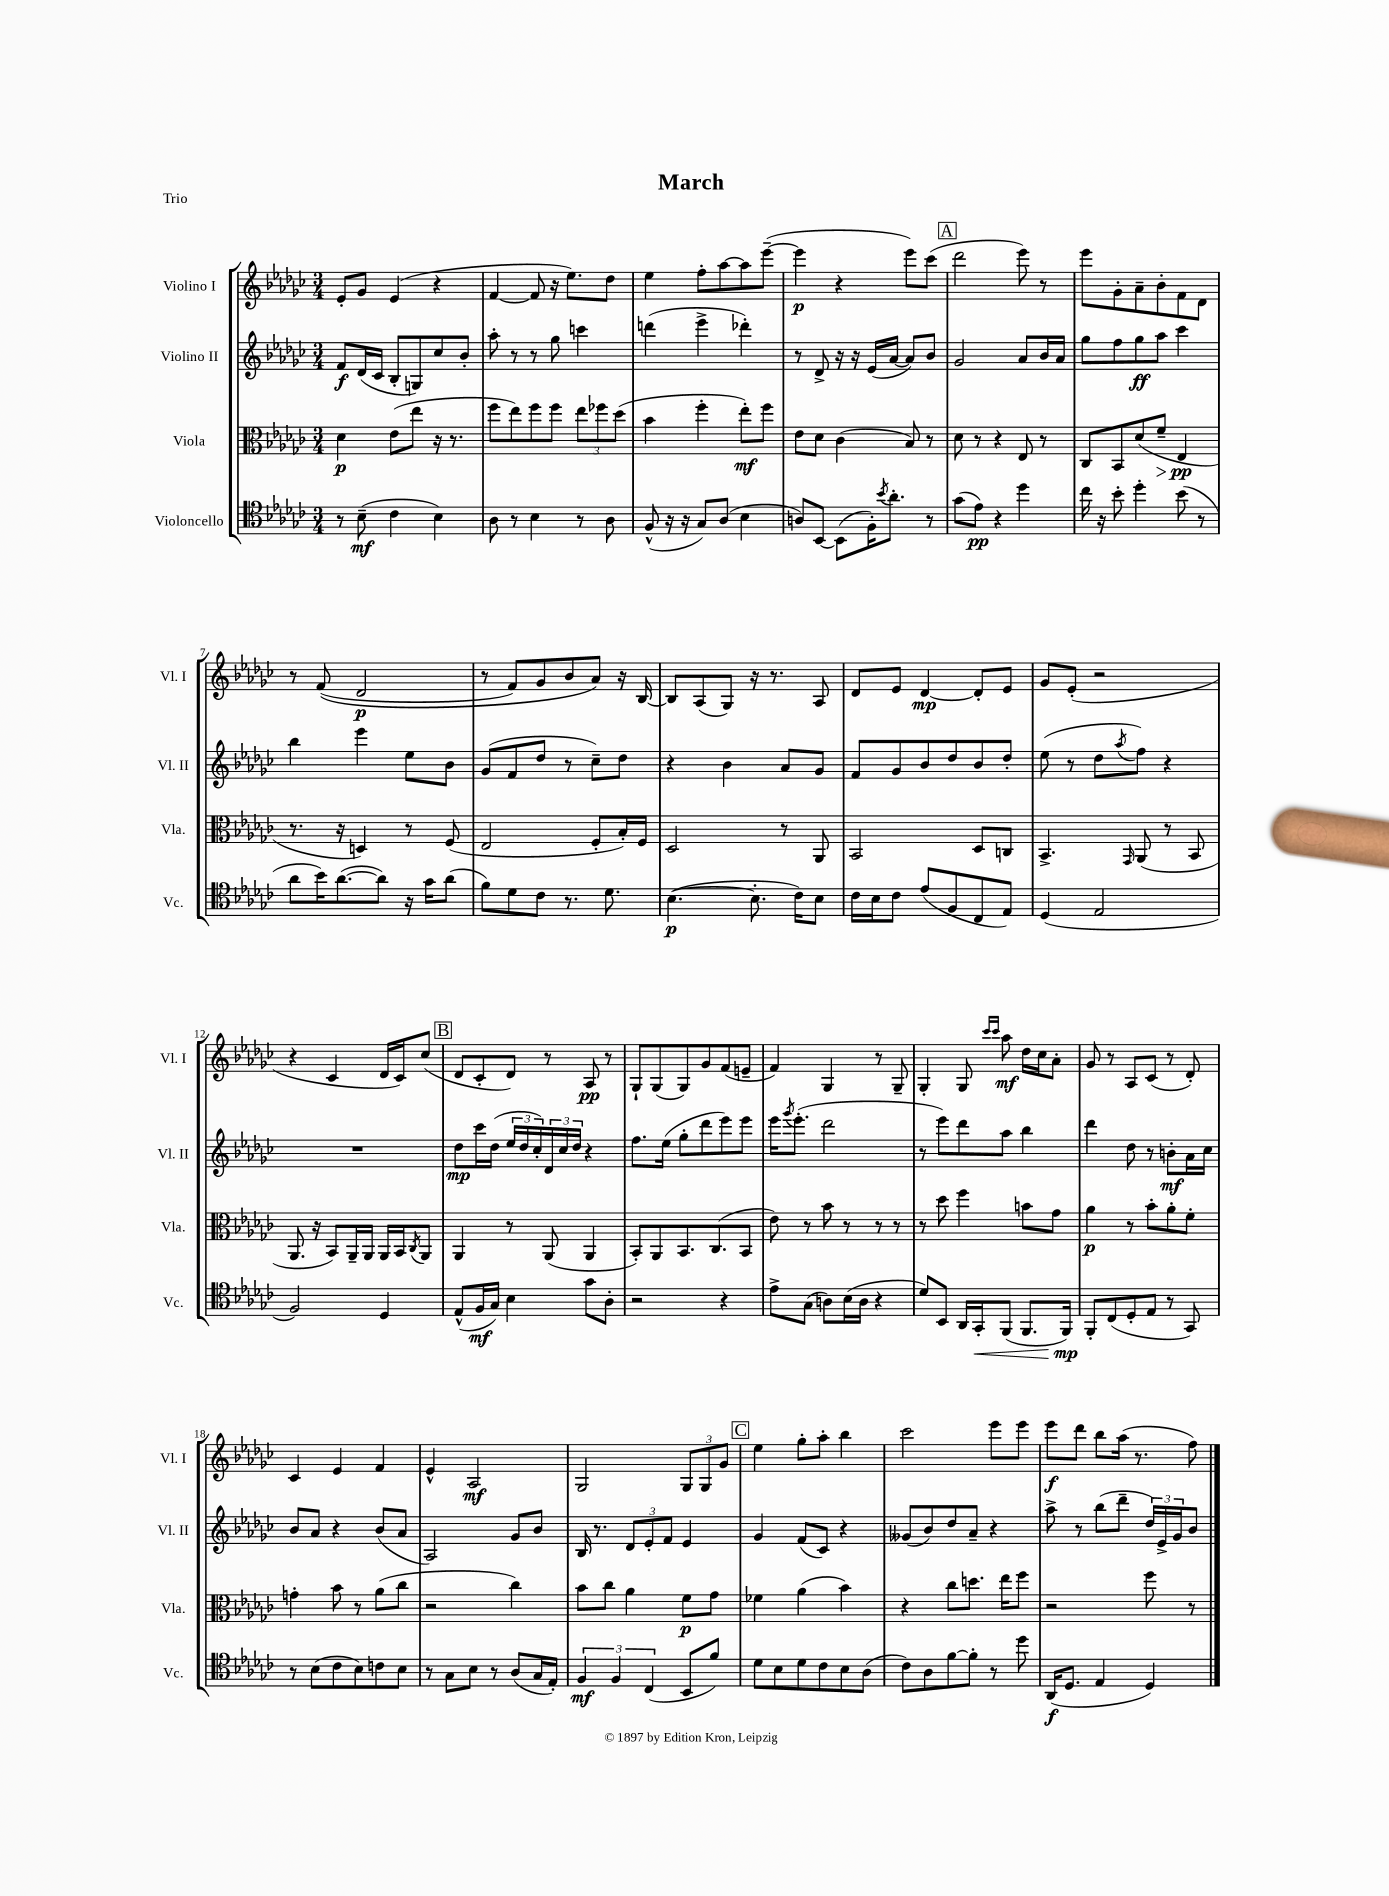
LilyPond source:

\header { title = "March" piece = "Trio" }
<<
\new StaffGroup <<
\new Staff = "s0" \with { instrumentName = "Violino I" shortInstrumentName = "Vl. I" } {
    \clef treble \key ges \major \numericTimeSignature \time 3/4
    ees'8-. ges'8 ees'4( r4 |
    f'4~ f'8 r16 ees''8.) des''8 |
    ees''4 f''8-. aes''8~ aes''8 ees'''8~--( |
    ees'''4\p r4 ees'''8) ces'''8( |
    \mark \markup { \box "A" } des'''2 ees'''8) r8 |
    ees'''8 ges'8-. aes'8-- bes'8-. f'8 des'8 |
    r8 f'8(\( des'2\p |
    r8 f'8) ges'8 bes'8 aes'8\) r16 bes16~ |
    bes8 aes8( ges8) r16 r8. aes8 |
    des'8 ees'8 des'4~\mp des'8-. ees'8 |
    ges'8 ees'8-.( r2 |
    r4 ces'4 des'16 ces'16) ces''8( |
    \mark \markup { \box "B" } des'8 ces'8-. des'8) r8 aes8\pp r8 |
    ges8-! ges8( ges8) ges'8 f'8( e'8-- |
    f'4) ges4 r8 ges8-- |
    ges4-. ges8 \grace { ces'''16 ces'''16 } aes''8\mf des''16 ces''16 aes'8-. |
    ges'8 r8 aes8 ces'8( r8 des'8-.) |
    ces'4 ees'4 f'4 |
    ees'4-^ aes2\mf |
    ges2 \tuplet 3/2 { ges8 ges8 ges'8 } |
    \mark \markup { \box "C" } ees''4 ges''8-. aes''8-. bes''4 |
    ces'''2 ees'''8 ees'''8 |
    ees'''8\f des'''8 bes''8 aes''16( r8. f''8) \bar "|." |
}
\new Staff = "s1" \with { instrumentName = "Violino II" shortInstrumentName = "Vl. II" } {
    \clef treble \key ges \major \numericTimeSignature \time 3/4
    f'8\f des'16( ces'16 bes8-. g8) ces''8 bes'8-. |
    aes''8-. r8 r8 ges''8 c'''4 |
    d'''4( ees'''4-> des'''4-.) |
    r8 des'8-> r16 r16 ees'16( aes'16~ aes'8) bes'8 |
    \mark \markup { \box "A" } ges'2 aes'8 bes'16 aes'16 |
    ges''8 f''8 ges''8\ff aes''8 ces'''4 |
    bes''4 ees'''4 ees''8 bes'8 |
    ges'8( f'8 des''8 r8 ces''8--) des''8 |
    r4 bes'4 aes'8 ges'8 |
    f'8 ges'8 bes'8 des''8 bes'8 des''8-. |
    ees''8( r8 des''8 \acciaccatura { aes''8 } f''8) r4 |
    R2. |
    \mark \markup { \box "B" } des''8\mp ces'''16 des''16( \tuplet 3/2 { ees''16 des''16 ces''16-.) } \tuplet 3/2 { des'16 ces''16 des''16 } r4 |
    f''8. ees''16( ges''8-. des'''8 ees'''8) ees'''8 |
    ees'''16 \acciaccatura { ges'''8 } ees'''8.-.( des'''2 |
    r8 ees'''8) des'''8 aes''8 bes''4 |
    des'''4 des''8 r8 b'8-.\mf aes'16 ces''16 |
    bes'8 aes'8 r4 bes'8( aes'8 |
    aes2) ges'8 bes'8 |
    bes16 r8. \tuplet 3/2 { des'8 ees'8-. f'8 } ees'4 |
    \mark \markup { \box "C" } ges'4 f'8( ces'8) r4 |
    geses'8( bes'8) des''8 aes'8-- r4 |
    aes''8-> r8 bes''8( des'''8-- \tuplet 3/2 { des''16) ees'16-> ges'16 } bes'8 \bar "|." |
}
\new Staff = "s2" \with { instrumentName = "Viola" shortInstrumentName = "Vla." } {
    \clef alto \key ges \major \numericTimeSignature \time 3/4
    des'4\p ees'8( ees''8 r16 r8. |
    f''8 ees''8) f''8 f''8 \tuplet 3/2 { ees''8 fes''8 des''8( } |
    bes'4 f''4-. ees''8-.\mf) f''8 |
    ees'8 des'8 ces'4( bes8) r8 |
    \mark \markup { \box "A" } des'8 r8 r4 ees8 r8 |
    ces8 bes,8 des'8( f'8--\> ees4\pp\! |
    r8. r16 d4) r8 f8( |
    ees2 f8-. bes16-.) f16 |
    des2 r8 aes,8 |
    bes,2 des8 c8 |
    bes,4.-> \grace { ges,16 } aes,8( r8 bes,8 |
    aes,8. r16 bes,8) aes,16-- aes,16 aes,16 bes,16 \acciaccatura { ces8 } aes,8 |
    \mark \markup { \box "B" } aes,4 r8 aes,8( aes,4 |
    bes,8-.) aes,8 bes,8. ces8.( bes,8 |
    ees'8) r8 bes'8 r8 r8 r8 |
    r8 des''8 f''4 b'8 ges'8 |
    aes'4\p r8 bes'8-. aes'8-. f'8-. |
    g'4-. bes'8 r8 aes'8( ces''8 |
    r2 ces''4) |
    bes'8 ces''8 aes'4 f'8\p ges'8 |
    \mark \markup { \box "C" } fes'4 aes'4( bes'4) |
    r4 ces''8 d''8. ees''16 f''8 |
    r2 f''8 r8 \bar "|." |
}
\new Staff = "s3" \with { instrumentName = "Violoncello" shortInstrumentName = "Vc." } {
    \clef tenor \key ges \major \numericTimeSignature \time 3/4
    r8 bes8--\mf( ces'4 bes4) |
    aes8 r8 bes4 r8 aes8 |
    f8-^( r16 r16 ges8) aes8( bes4 |
    a8) bes,8~ bes,8( f16-.) \acciaccatura { bes'8 } aes'8.-. r8 |
    \mark \markup { \box "A" } ges'8( ees'8\pp) r4 des''4 |
    ces''16 r16 bes'8-. des''4-. bes'8( r8 |
    aes'8 bes'16) aes'8.~( aes'8) r16 ges'16 aes'8( |
    f'8) des'8 ces'8 r8. des'8. |
    bes4.~\p( bes8.-. ces'16) bes8 |
    ces'16 bes16 ces'8 ees'8( f8 ces8 ees8) |
    des4( ees2 |
    f2) des4 |
    \mark \markup { \box "B" } ees8-^( f16\mf ges16) bes4 ges'8 aes8-. |
    r2 r4 |
    ees'8-> ges8( a8) bes16( a16 r4 |
    des'8) bes,8 aes,16 ges,16-.\< f,8( f,8. f,16\mp\!) |
    f,8-. ces8( des8-. ees8 r8 ges,8) |
    r8 bes8( ces'8 bes8) c'8 bes8 |
    r8 ges8 bes8 r8 aes8( ges16 ees16-.) |
    \tuplet 3/2 { f4\mf f4 ces4( } bes,8 f'8) |
    \mark \markup { \box "C" } des'8 bes8 des'8 ces'8 bes8 aes8( |
    ces'8) aes8 f'8~ f'8-. r8 des''8 |
    aes,16\f( des8. ees4 des4) \bar "|." |
}
>>
>>
